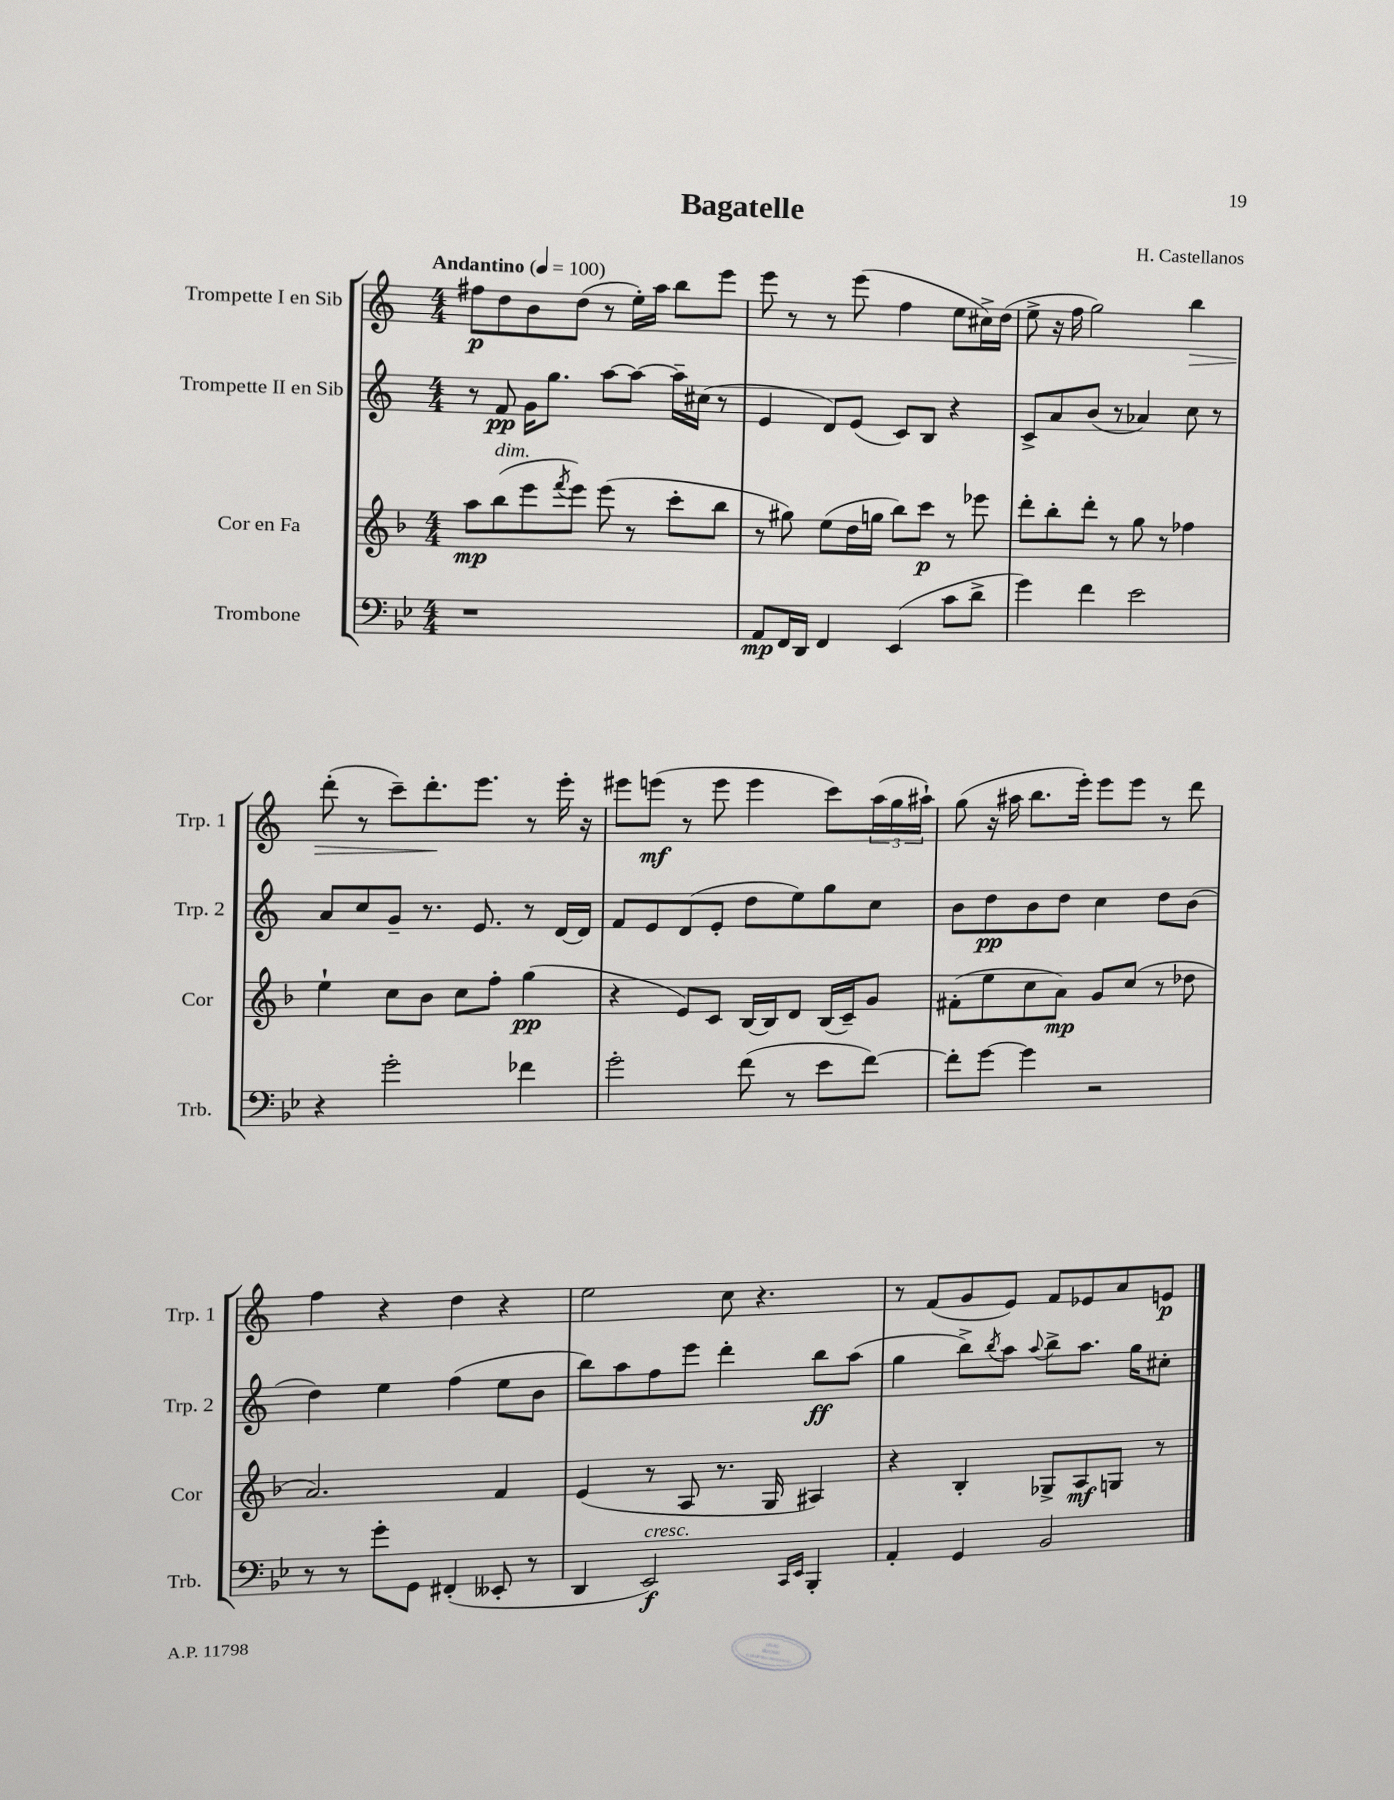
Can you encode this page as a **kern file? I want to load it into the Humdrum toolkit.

**kern	**dynam	**kern	**dynam	**kern	**dynam	**kern	**dynam
*part4	*part4	*part3	*part3	*part2	*part2	*part1	*part1
*staff4	*staff4	*staff3	*staff3	*staff2	*staff2	*staff1	*staff1
*I"Trombone	*	*I"Cor en Fa	*	*I"Trompette II en Sib	*	*I"Trompette I en Sib	*
*I'Trb.	*	*I'Cor	*	*I'Trp. 2	*	*I'Trp. 1	*
*clefF4	*	*clefG2	*	*clefG2	*	*clefG2	*
*k[b-e-]	*	*k[b-]	*	*k[]	*	*k[]	*
*M4/4	*	*M4/4	*	*M4/4	*	*M4/4	*
*MM100	*	*MM100	*	*MM100	*	*MM100	*
=1	=1	=1	=1	=1	=1	=1	=1
!	!	!	!	!	!	!LO:TX:a:B:t=Andantino	!
1r	.	8aa\L	mp	8r	.	8ff#X\L	p
!	!	!LO:TX:a:i:t=dim.	!	!	!	!	!
.	.	(8bb-\	.	8f/	pp	8dd\	.
.	.	8eee\	.	16g\KL	.	8b\	.
.	.	.	.	8.gg\J	.	.	.
.	.	8qfff/	.	.	.	.	.
.	.	8eee\J)	.	.	.	(8dd\J	.
.	.	(8eee\	.	[8aa\L	.	8r	.
.	.	8r	.	8aa\J_	.	16ee'\LL)	.
.	.	.	.	.	.	16aa\JJ	.
.	.	8ccc'\L	.	16aa~\LL]	.	8bb\L	.
.	.	.	.	(16cc#X\JJ	.	.	.
.	.	8bb-\J	.	8r	.	8eee\J	.
=2	=2	=2	=2	=2	=2	=2	=2
8AA/L	mp	8r	.	4e/	.	8eee\	.
16FF/L	.	8gg#X\)	.	.	.	8r	.
16DD/JJ	.	.	.	.	.	.	.
4FF/	.	(8ee\L	.	8d/L)	.	8r	.
.	.	16dd\L	.	(8e/J	.	(8eee\	.
.	.	16ggn\JJ	.	.	.	.	.
(4EE-/	.	8bb-\L)	.	8c/L)	.	4ff\	.
.	.	8ccc\J	p	8B/J	.	.	.
8c\L	.	8r	.	4r	.	8ee\L	.
8d^\J	.	8eee-X\	.	.	.	16cc#X^\L)	.
.	.	.	.	.	.	(16dd\JJ	.
=3	=3	=3	=3	=3	=3	=3	=3
4g\)	.	8ddd'\L	.	8c^/L	.	8ee^\	.
.	.	8bb-'\	.	8a/	.	16r	.
.	.	.	.	.	.	16ff\	.
4f\	.	8ddd'\J	.	(8b/J	.	2gg\)	.
.	.	8r	.	8r	.	.	.
2e-\	.	8gg\	.	4a-X/)	.	.	.
.	.	8r	.	.	.	.	.
!	!	!	!	!	!	!	!LO:HP:b
.	.	4ff-X\	.	8cc\	.	4bb\	>
.	.	.	.	8r	.	.	.
!!LO:LB:g=z
=4	=4	=4	=4	=4	=4	=4	=4
4r	.	4ee`\	.	8a/L	.	(8ddd'\	.
.	.	.	.	8cc/	.	8r	.
2g'\	.	8cc\L	.	8g~/J	.	8ccc~\L)	.
.	.	8b-\J	.	8.r	.	8.ddd'\	.
.	.	8cc\L	.	.	.	.	.
.	.	.	.	8.e/	.	8.eee\J	]
.	.	8ff'\J	.	.	.	.	.
4f-X\	.	(4gg\	pp	8r	.	8r	.
.	.	.	.	[16d/LL	.	16eee'\	.
.	.	.	.	16d/JJ]	.	16r	.
=5	=5	=5	=5	=5	=5	=5	=5
2g'\	.	4r	.	8f/L	.	8eee#X\L	.
.	.	.	.	8e/	.	(8eeen\J	mf
.	.	8e/L)	.	(8d/	.	8r	.
.	.	8c/J	.	8e'/J	.	8eee\	.
(8f\	.	[16B-/LL	.	8dd\L	.	4eee\	.
.	.	16B-/J]	.	.	.	.	.
8r	.	8d/J	.	8ee\)	.	.	.
8e-\L	.	(16B-/LL	.	8gg\	.	8ccc\L)	.
.	.	16c~/J)	.	.	.	.	.
[8f\J)	.	8g/J	.	8cc\J	.	(24aa\L	.
.	.	.	.	.	.	24gg\	.
.	.	.	.	.	.	24aa#X`\JJ)	.
=6	=6	=6	=6	=6	=6	=6	=6
8f'\L]	.	(8f#X'\L	.	8b\L	.	(8gg\	.
[8g\J	.	8ee\	.	8dd\	pp	16r	.
.	.	.	.	.	.	16aa#X\	.
4g\]	.	8cc\	.	8b\	.	8.bb\L	.
.	.	8a\J)	mp	8dd\J	.	.	.
.	.	.	.	.	.	16eee'\Jk)	.
2r	.	8g/L	.	4cc\	.	8eee\L	.
.	.	(8cc/J	.	.	.	8eee\J	.
.	.	8r	.	8dd\L	.	8r	.
.	.	8dd-X\	.	(8b\J	.	8ddd\	.
!!LO:LB:g=z
=7	=7	=7	=7	=7	=7	=7	=7
8r	.	2.a/)	.	4dd\)	.	4ff\	.
8r	.	.	.	.	.	.	.
8g'\L	.	.	.	4ee\	.	4r	.
8GG\J	.	.	.	.	.	.	.
(4FF#X'/	.	.	.	(4ff\	.	4dd\	.
8EE--X'/	.	4f/	.	8ee\L	.	4r	.
8r	.	.	.	8b\J	.	.	.
=8	=8	=8	=8	=8	=8	=8	=8
4DD/	.	(4e/	.	8bb\L)	.	2ee\	.
.	.	.	.	8aa\	.	.	.
!LO:TX:a:i:t=cresc.	!	!	!	!	!	!	!
2EE-/)	f	8r	.	8ff\	.	.	.
.	.	8A/	.	8eee\J	.	.	.
.	.	8.r	.	4ddd'\	.	8cc\	.
.	.	.	.	.	.	4.r	.
.	.	16G/	.	.	.	.	.
16qqCC/LL	.	.	.	.	.	.	.
16qqEE-/JJ	.	.	.	.	.	.	.
4BBB-'/	.	4A#X/)	.	8bb\L	ff	.	.
.	.	.	.	(8aa\J	.	.	.
=9	=9	=9	=9	=9	=9	=9	=9
4AA'/	.	4r	.	4gg\	.	8r	.
.	.	.	.	.	.	(8f/L	.
4GG/	.	4B-'/	.	8bb^\L)	.	8g/	.
.	.	.	.	8qbb/	.	.	.
.	.	.	.	8aa\J	.	8e/J)	.
.	.	.	.	8qqaa/	.	.	.
2BB-/	.	8G-X^/L	.	8bb^\L	.	8f/L	.
.	.	8A/	mf	8.aa\J	.	8e-X/	.
.	.	8Gn/J	.	.	.	8a/	.
.	.	.	.	16gg\KL	.	.	.
.	.	8r	.	8cc#X'\J	.	8en/J	p
==	==	==	==	==	==	==	==
*-	*-	*-	*-	*-	*-	*-	*-
